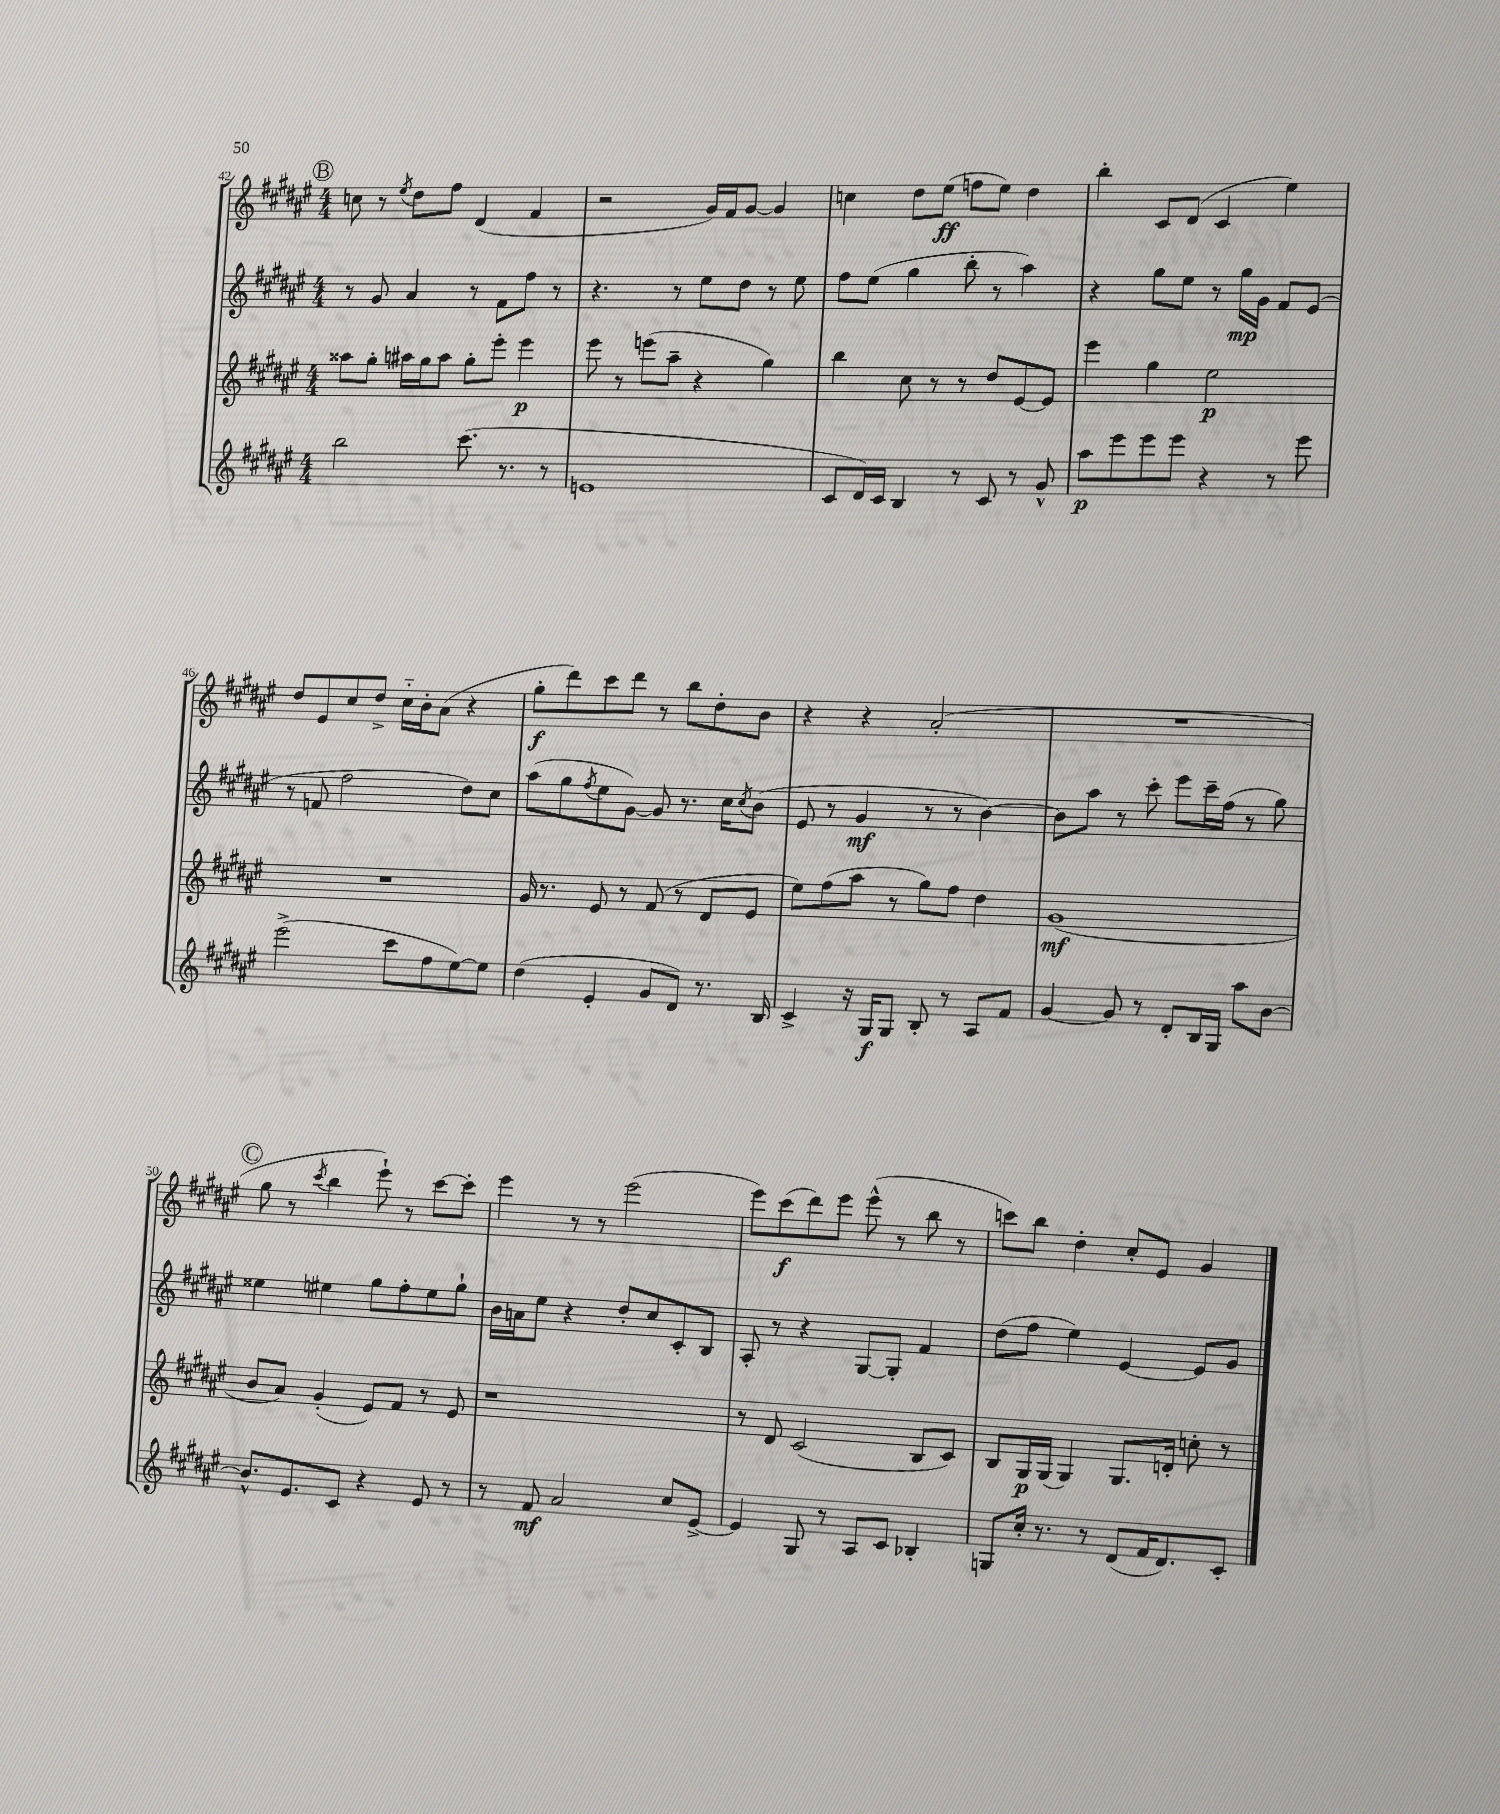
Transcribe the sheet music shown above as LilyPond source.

<<
\new StaffGroup <<
\new Staff = "s0" {
    \clef treble \key fis \major \numericTimeSignature \time 4/4
    \mark \markup { \circle "B" } c''8 r8 \acciaccatura { eis''8 } dis''8 fis''8 dis'4( fis'4 |
    r2 gis'16) fis'16 gis'8~ gis'4 |
    c''4 dis''8 eis''8\ff( f''8 eis''8) dis''4 |
    b''4-. cis'8 dis'8( cis'4 eis''4) |
    dis''8 eis'8 cis''8 dis''8-> cis''16-_ b'16-. ais'8( r4 |
    gis''8-.\f dis'''8) cis'''8 dis'''8 r8 b''8 dis''8-. b'8 |
    r4 r4 ais'2-.( |
    R1 |
    \mark \markup { \circle "C" } gis''8 r8 \acciaccatura { cis'''8 } b''4 eis'''8-!) r8 cis'''8~ cis'''8-. |
    eis'''4 r8 r8 eis'''2( |
    eis'''8) cis'''8\f( dis'''8) eis'''8 eis'''8-^( r8 b''8 r8 |
    c'''8) b''8 dis''4-. cis''8-. eis'8 gis'4 \bar "|." |
}
\new Staff = "s1" {
    \clef treble \key fis \major \numericTimeSignature \time 4/4
    \mark \markup { \circle "B" } r8 gis'8 ais'4 r8 fis'8 fis''8 r8 |
    r4. r8 eis''8 dis''8 r8 eis''8 |
    fis''8 eis''8( gis''4 b''8-. r8 ais''4) |
    r4 gis''8 eis''8 r8 gis''16\mp gis'16 fis'8 eis'8( |
    r8 f'8 fis''2 dis''8) cis''8 |
    ais''8( gis''8 \acciaccatura { fis''8 } eis''8 gis'8~) gis'8 r8. cis''16 \acciaccatura { cis''8 } b'8( |
    eis'8 r8 gis'4\mf r8 r8 b'4~) |
    b'8 ais''8 r8 cis'''8-. eis'''8 cis'''16-- fis''16( r8 gis''8) |
    \mark \markup { \circle "C" } eisis''4 eis''4 gis''8 fis''8-. eis''8 gis''8-! |
    b'16 a'16 eis''8 r4 dis''8-. cis''8 cis'8-. b8 |
    ais8-. r8 r4 gis8~ gis8-. fis'4 |
    dis''8( fis''8 eis''4) eis'4~ eis'8 gis'8 \bar "|." |
}
\new Staff = "s2" {
    \clef treble \key fis \major \numericTimeSignature \time 4/4
    \mark \markup { \circle "B" } aisis''8 gis''8-. ais''16 gis''16 ais''8 gis''8-. eis'''8-. eis'''4\p |
    eis'''8 r8 e'''8( ais''8-- r4 gis''4) |
    b''4 cis''8 r8 r8 dis''8 eis'8~ eis'8 |
    eis'''4 gis''4 eis''2\p |
    R1 |
    gis'16 r8. eis'8 r8 fis'8( r8 dis'8 eis'8 |
    eis''8) fis''8( ais''8 r8 gis''8) fis''8 dis''4 |
    gis'1\mf( |
    \mark \markup { \circle "C" } b'8 ais'8) gis'4-.( eis'8) fis'8 r8 eis'8 |
    r1 |
    r8 dis'8 cis'2( b8 cis'8) |
    b8 gis16\p gis16( gis4) gis8. d'16-. c''8-. r8 \bar "|." |
}
\new Staff = "s3" {
    \clef treble \key fis \major \numericTimeSignature \time 4/4
    \mark \markup { \circle "B" } b''2 cis'''8.( r8. r8 |
    e'1 |
    cis'8 dis'16) cis'16 b4 r8 cis'8 r8 gis'8-^ |
    ais''8\p eis'''8 eis'''8 eis'''8 r4 r8 eis'''8 |
    eis'''2->( cis'''8 fis''8 eis''8~) eis''8 |
    dis''4( eis'4-. gis'8 dis'8) r8. b16 |
    cis'4-> r16 gis16\f gis8 b8-. r8 ais8 fis'8 |
    gis'4~ gis'8 r8 dis'8-. b16 gis16 ais''8 b'8~ |
    \mark \markup { \circle "C" } b'8.-^ eis'8. cis'8 r4 eis'8 r8 |
    r8 fis'8\mf ais'2 cis''8 eis'8~-> |
    eis'4 gis8 r8 ais8 cis'8 bes4-. |
    g8 cis''16-. r8. r8 dis'8( fis'16 dis'8.) cis'8-. \bar "|." |
}
>>
>>
\layout { \context { \Score currentBarNumber = #42 } }
